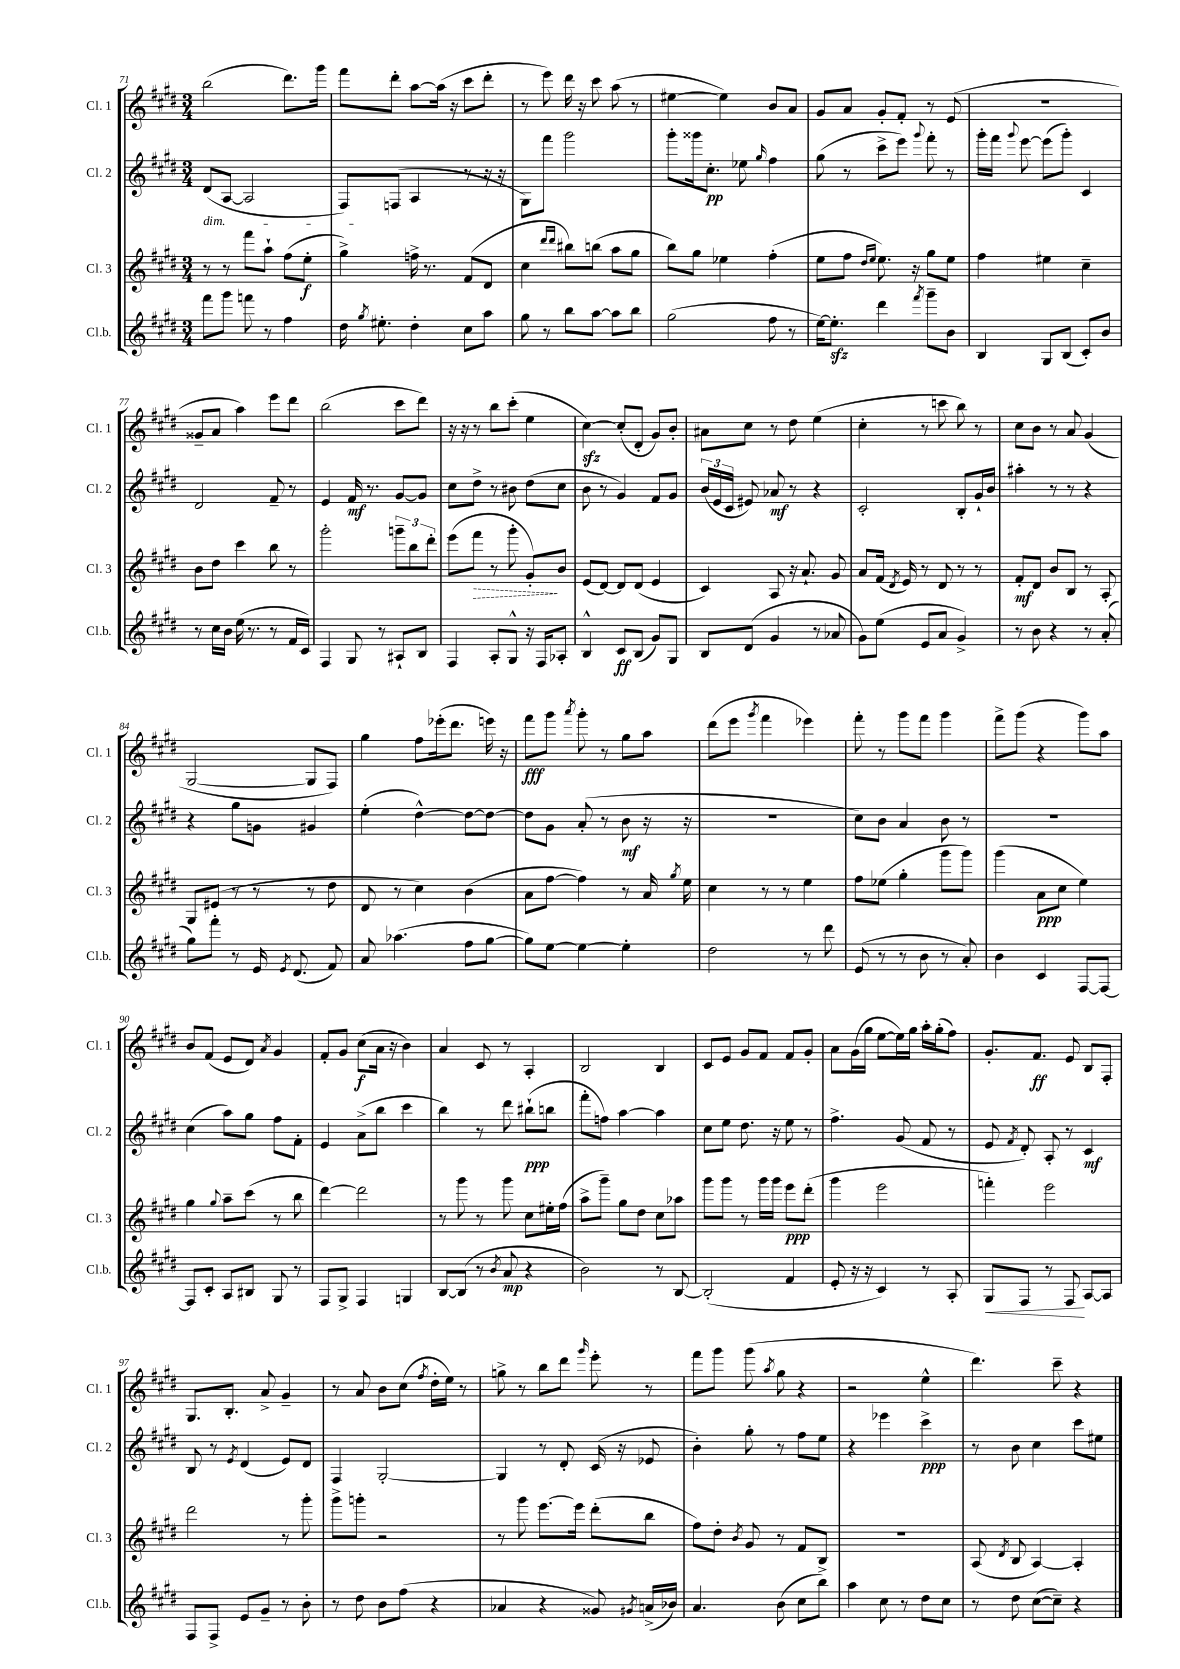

**kern	**kern	**kern	**kern
*staff4	*staff3	*staff2	*staff1
*clefG2	*clefG2	*clefG2	*clefG2
*k[f#c#g#d#]	*k[f#c#g#d#]	*k[f#c#g#d#]	*k[f#c#g#d#]
*M3/4	*M3/4	*M3/4	*M3/4
8fff#	8r	(8d#	(2bb
8ggg#	8r	[8A	.
8fff	8fff#	2A]	.
8r	8aa`	.	.
4ff#	(8ff#	.	8.ddd#)
.	8ee'	.	.
.	.	.	16ggg#
=	=	=	=
16dd#	4gg#^)	8F#)	8fff#
8qgg#	.	.	.
8.ee#'	.	.	.
.	.	(8F	8ddd#'
4dd#'	16ff^	4A	[8aa
.	8.r	.	.
.	.	.	(16aa]
.	.	.	16r
8cc#	(8f#	8r	8ccc#
8aa	8d#	16r	8ddd#'
.	.	16r	.
=	=	=	=
8gg#	4cc#	8G#)	8r
8r	.	8fff#	8eee)
.	16qqddd#	.	.
.	16qqddd#	.	.
8bb	8bb#)	2ggg#	16ddd#
.	.	.	16r
[8aa	(8bb	.	8ccc#
8aa]	8aa	.	(8aa
8bb	8gg#	.	8r
=	=	=	=
(2gg#	8bb)	8ggg#'	[4ee#
.	8gg#	16ggg##	.
.	.	8.cc#'	.
.	4ee-	.	4ee#])
.	.	8ee-	.
.	.	16qqgg#	.
8ff#	(4ff#'	4ff#	8b
8r	.	.	8a
=	=	=	=
[16ee)	8ee	(8gg#	8g#
8.ee']	.	.	.
.	8ff#	8r	8a
.	16qqdd#	.	.
.	16qqee	.	.
4ddd#	8.ee)	8ccc#^	8g#'
.	.	8eee)	8f#'
.	16r	.	.
8qfff#	.	8qqggg#	.
8ggg#~	8gg#	8fff#'	8r
8b	8ee	8r	(8e
=	=	=	=
4B	4ff#	16ggg#'	2.r
.	.	16fff#	.
.	.	8qqggg#	.
.	.	[8eee	.
8G#	4ee#	(8eee]	.
(8B	.	8ggg#')	.
8c#')	4cc#~	4c#	.
8b	.	.	.
=	=	=	=
8r	8b	2d#	8g##~
16cc#	8dd#	.	8a
16b	.	.	.
(16ee	4ccc#	.	4aa)
8.r	.	.	.
8r	8bb	8f#~	8eee
16f#	8r	8r	8ddd#
16c#)	.	.	.
=	=	=	=
4F#	2ggg#'	4e	(2bb
8G#	.	16f#	.
.	.	8.r	.
8r	.	.	.
8A#`	12ggg~	[8g#	8ccc#
.	12bb	.	.
8B	.	8g#]	8ddd#)
.	12ddd#'	.	.
=	=	=	=
4F#	(8eee	8cc#	16r
.	.	.	16r
.	8fff#	8dd#^	8r
8A'	8r	8r	8bb
8G#^^	8ggg#'	8b#	(8ccc#'
16r	8g#')	(8dd#	4ee
16F#	.	.	.
8A-'	8b	8cc#	.
=	=	=	=
4B^^	(8e	8b	[4cc#)
.	[8d#)	8r	.
8c#	8d#]	4g#)	(8cc#']
(8B	(8d#	.	8d#'
8g#)	4e	8f#	8g#)
8G#	.	8g#	8b'
=	=	=	=
8B	4c#)	(24b	8a#
.	.	24e	.
.	.	24c#	.
(8d#	.	8e#)	8cc#
4g#	8A	8a-	8r
.	16r	8r	8dd#
.	8.a`	.	.
8r	.	4r	(4ee
8a-	8g#	.	.
=	=	=	=
8g#)	8a	2c#'	4cc#'
(8ee	(16f#	.	.
.	8qd#	.	.
.	16e)	.	.
8e	8r	.	8r
8a	8d#	.	8ccc
4g#^)	8r	8B'	8bb)
.	8r	16g#`	8r
.	.	16b	.
=	=	=	=
8r	8f#'	4aa#'	8cc#
8b	8d#	.	8b
4r	8b	8r	8r
.	8B	8r	8a
8r	8r	4r	(4g#
(8a'	8A'	.	.
=	=	=	=
8gg#)	8G#	4r	[2G#
8fff#'	(8e#	.	.
8r	8r	8gg#	.
16e	8r	8g	.
8qe	.	.	.
(8.d#	.	.	.
.	8r	4g#	8G#]
8f#)	8dd#	.	8F#)
=	=	=	=
8a	8d#	(4ee'	4gg#
(4.aa-	8r	.	.
.	4cc#)	[4dd#^^)	8ff#
.	.	.	(16eee-'
.	.	.	8.ddd#
8ff#	(4b	8dd#_	.
[8gg#	.	8dd#_	16eee)
.	.	.	16r
=	=	=	=
8gg#])	8a	8dd#]	8fff#
[8ee	[8ff#	8g#	8ggg#
.	.	.	8qaaa
4ee_	4ff#])	(8a'	8ggg#'
.	.	8r	8r
4ee']	8r	8b	8gg#
.	16a	16r	8aa
.	8qgg#	.	.
.	16ee	16r	.
=	=	=	=
2dd#	4cc#	2.r	(8ddd#
.	.	.	8eee
.	.	.	8qggg#
.	8r	.	4fff#
.	8r	.	.
8r	4ee	.	4eee-)
8ddd#	.	.	.
=	=	=	=
(8e	8ff#	8cc#)	8fff#'
8r	(8ee-	8b	8r
8r	4gg#'	4a	8ggg#
8b	.	.	8fff#
8r	8ggg#	8b	4ggg#
8a')	8ggg#)	8r	.
=	=	=	=
4b	(4ggg#	2.r	8fff#^
.	.	.	(8ggg#
4c#	8a	.	4r
.	8cc#	.	.
[8F#	4ee)	.	8ggg#)
8F#_	.	.	8aa
=	=	=	=
8F#]	4gg#	(4cc#	8b
8c#'	.	.	(8f#
.	8qqgg#	.	.
8A	8aa~	8aa)	8e
8B#	(8ccc#	8gg#	8d#)
.	.	.	8qa
8G#	8r	8ff#	4g#
8r	8bb	8f#'	.
=	=	=	=
8F#	[4ddd#)	4e	8f#'
8G#^	.	.	8g#
4F#	2ddd#]	(8a^	(8cc#
.	.	8bb	16a
.	.	.	16r
4G	.	4ccc#	4b)
=	=	=	=
[8B	8r	4bb)	4a
(8B]	8ggg#	.	.
8r	8r	8r	8c#
8qb	.	.	.
8a	8ggg#	8ddd#	8r
4r	8cc#	(8bb#`	4A'
.	16ee#'	8bb	.
.	(16ff#	.	.
=	=	=	=
2b)	8aa^	8fff#'	2B
.	8ggg#~)	8ff)	.
.	8gg#	[4aa	.
.	8dd#	.	.
8r	8cc#	4aa]	4B
[8B	8aa-	.	.
=	=	=	=
(2B']	8ggg#	8cc#	8c#
.	8ggg#	8ee	8e
.	8r	8.dd#	8g#
.	16ggg#	.	8f#
.	16ggg#	16r	.
4f#	8eee	8ee	8f#
.	(8ddd#'	8r	8g#'
=	=	=	=
8e'	4ggg#	4.ff#^	8a
16r	.	.	(16g#
16r	.	.	16gg#
4c#)	2eee	.	[8ee
.	.	(8g#	16ee])
.	.	.	16gg#
8r	.	8f#	16aa'
.	.	.	(16gg#'
8A'	.	8r	8ff#)
=	=	=	=
8G#	4fff')	8e	8.g#'
.	.	8qf#	.
8F#	.	8d#')	.
.	.	.	8.f#
8r	2eee	8A'	.
8F#	.	8r	8e
[8A	.	4c#	8B
8A]	.	.	8F#'
=	=	=	=
8F#	2ddd#	8B	8.G#
8F#^	.	8r	.
.	.	.	8.B'
.	.	8qe	.
8e	.	(4d#	.
8g#~	.	.	8a^
8r	8r	8e)	4g#~
8b'	8ggg#'	8d#	.
=	=	=	=
8r	8ggg#^	4F#	8r
8dd#	8ggg'	.	8a
8b	2r	[2G#'	8b
(8ff#	.	.	(8cc#
.	.	.	8qff#
4r	.	.	16dd#'
.	.	.	16ee)
.	.	.	8r
=	=	=	=
4a-	8r	4G#]	8gg^
.	8ggg#	.	8r
4r	[8.eee	8r	8bb
.	.	8d#'	8ddd#
.	16eee]	.	.
.	.	.	16qqggg#
8g##)	(8ddd#'	(16c#	8eee'
.	.	16r	.
8qg#	.	.	.
(16a^	8bb	8e-	8r
16b-)	.	.	.
=	=	=	=
4.a	8ff#)	4b')	8fff#
.	8dd#'	.	8ggg#
.	8qb	.	.
.	8g#	8gg#'	(8ggg#
.	.	.	8qaa
(8b	8r	8r	8gg#
8cc#	8f#	8ff#	4r
8bb)	8B^	8ee	.
=	=	=	=
4aa	2.r	4r	2r
8cc#	.	4eee-	.
8r	.	.	.
8dd#	.	4ccc#^	4ee^^
8cc#	.	.	.
=	=	=	=
8r	(8A	8r	4.ddd#)
.	8qd#	.	.
8dd#	8B	8b	.
([8cc#	[4A)	4cc#	.
8cc#~])	.	.	8ccc#~
4r	4A']	8ccc#	4r
.	.	8ee#	.
==	==	==	==
*-	*-	*-	*-
